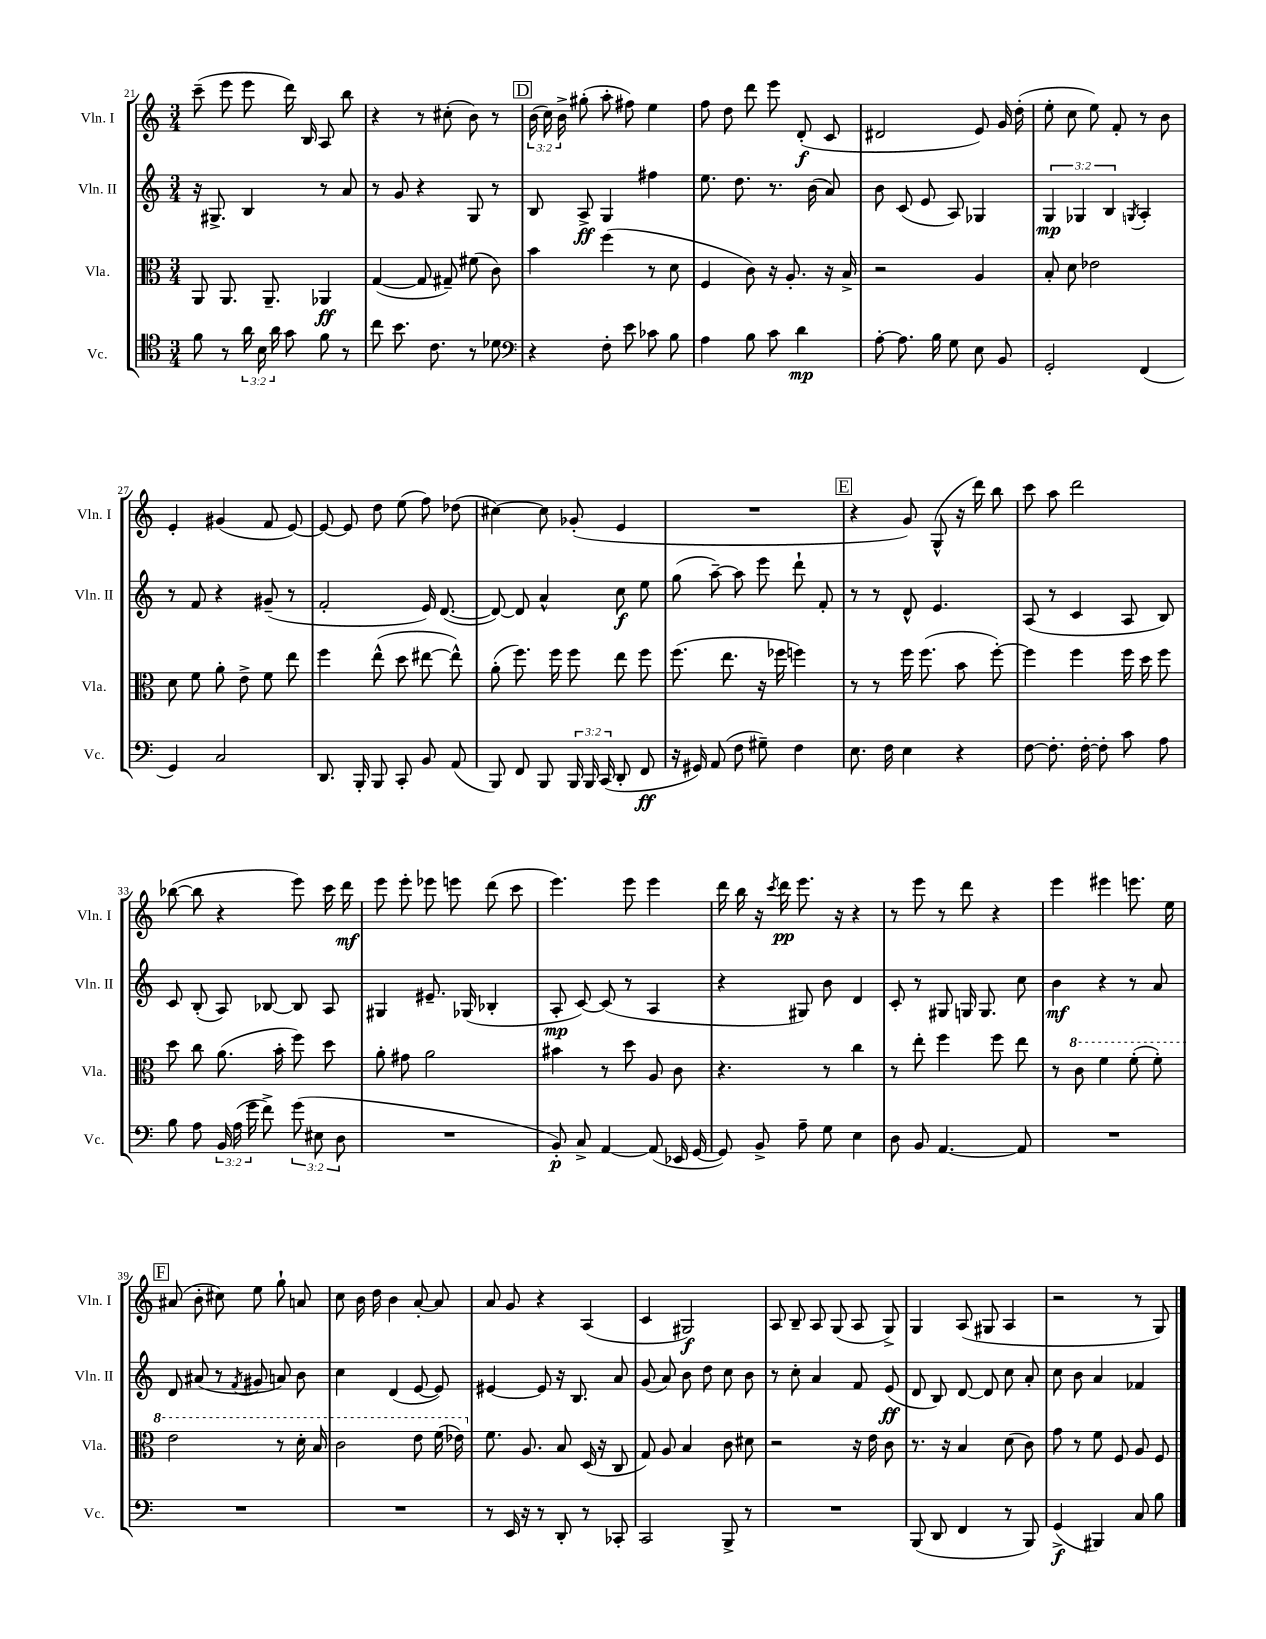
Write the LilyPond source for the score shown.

<<
\new StaffGroup <<
\new Staff = "s0" \with { instrumentName = "Vln. I" shortInstrumentName = "Vln. I" } {
    \clef treble \key c \major \numericTimeSignature \time 3/4 \override Staff.TupletNumber.text = #tuplet-number::calc-fraction-text
    \autoBeamOff c'''8--( e'''8 e'''8 d'''16) b16 a8 b''8 |
    r4 r8 cis''8-.( b'8) r8 |
    \mark \markup { \box "D" } \tuplet 3/2 { b'16( c''16) b'16-> } gis''8-.( a''8-. fis''8) e''4 |
    f''8 d''8 d'''8 e'''8 d'8-.\f( c'8 |
    dis'2 e'8) g'16 d''16-.( |
    e''8-. c''8 e''8) f'8-. r8 b'8 |
    e'4-. gis'4( f'8 e'8~) |
    e'8~ e'8 d''8 e''8( f''8) des''8( |
    cis''4~) cis''8 ges'8-.( e'4 |
    R2. |
    \mark \markup { \box "E" } r4 g'8) g8-^( r16 d'''16) b''8 |
    c'''8 a''8 d'''2 |
    bes''8~( bes''8 r4 e'''8) c'''16 d'''16\mf |
    e'''8 e'''8-. ees'''8 e'''8 d'''8( c'''8 |
    e'''4.) e'''8 e'''4 |
    d'''16 b''16 r16 \acciaccatura { c'''8 } d'''16\pp e'''8. r16 r4 |
    r8 e'''8 r8 d'''8 r4 |
    e'''4 eis'''4 e'''8. e''16 |
    \mark \markup { \box "F" } ais'8( b'8-. cis''8) e''8 g''8-! a'8 |
    c''8 b'16 d''16 b'4 a'8~-. a'8 |
    a'8 g'8 r4 a4( |
    c'4 gis2\f) |
    a8 b8-- a8 g8( a8 g8->) |
    g4 a8( gis8 a4 |
    r2 r8 g8) \bar "|." |
}
\new Staff = "s1" \with { instrumentName = "Vln. II" shortInstrumentName = "Vln. II" } {
    \clef treble \key c \major \numericTimeSignature \time 3/4 \override Staff.TupletNumber.text = #tuplet-number::calc-fraction-text
    \autoBeamOff r16 gis8.-> b4 r8 a'8 |
    r8 g'8 r4 g8 r8 |
    \mark \markup { \box "D" } b8 a8->\ff g4 fis''4 |
    e''8. d''8. r8. b'16( a'8) |
    b'8 c'8( e'8 a8) ges4 |
    \tuplet 3/2 { g4\mp ges4 b4 } \acciaccatura { g8 } a4-. |
    r8 f'8 r4 gis'8--( r8 |
    f'2-. e'16) d'8.~( |
    d'8~) d'8 a'4-^ c''8\f e''8 |
    g''8( a''8~--) a''8 e'''8 d'''8-! f'8-. |
    \mark \markup { \box "E" } r8 r8 d'8-^ e'4. |
    a8( r8 c'4 a8 b8) |
    c'8 b8-.( a8) bes8~ bes8 a8 |
    gis4 eis'8.-- ges16( bes4-. |
    a8-.\mp c'8~) c'8( r8 a4 |
    r4 gis8) b'8 d'4 |
    c'8-. r8 gis8 g16 g8. c''8 |
    b'4\mf r4 r8 a'8 |
    \mark \markup { \box "F" } d'8 ais'8( r8 \acciaccatura { f'8 } gis'8 a'8) b'8 |
    c''4 d'4( e'8~ e'8) |
    eis'4~ eis'8 r16 b8. a'8 |
    g'8( a'8) b'8 d''8 c''8 b'8 |
    r8 c''8-. a'4 f'8 e'8\ff( |
    d'8 b8) d'8~ d'8 c''8 a'8-. |
    c''8 b'8 a'4 fes'4 \bar "|." |
}
\new Staff = "s2" \with { instrumentName = "Vla." shortInstrumentName = "Vla." } {
    \clef alto \key c \major \numericTimeSignature \time 3/4
    \autoBeamOff a,8 a,8. a,8.-- aes,4\ff |
    g4~( g8 gis8--) fis'8( c'8) |
    \mark \markup { \box "D" } b'4 f''4( r8 d'8 |
    f4 c'8) r16 a8.-. r16 b16-> |
    r2 a4 |
    b8-. d'8 ees'2 |
    d'8 f'8 a'8-. e'8-> f'8 e''8 |
    f''4 e''8-^( d''8 eis''8~ eis''8-^) |
    a'8-.( f''8.) f''16 f''8 e''8 f''8 |
    f''8.( e''8. r16 fes''16 f''4) |
    \mark \markup { \box "E" } r8 r8 f''16 f''8.( b'8 f''8~-.) |
    f''4 f''4 f''16 d''16 f''8 |
    d''8 c''8 a'8.( b'16-. f''8) d''8 |
    a'8-. gis'8 a'2 |
    bis'4 r8 d''8 a8 c'8 |
    r4. r8 c''4 |
    r8 e''8-. f''4 f''8 e''8 |
    r8 \ottava #1 c''8 f''4 f''8-.( f''8-.) |
    \mark \markup { \box "F" } e''2 r8 d''16-. b'16 |
    c''2 e''8 f''16( ees''16) \ottava #0 |
    f'8. a8. b8 d16( r16 c8 |
    g8) a8 b4 c'8 dis'8 |
    r2 r16 e'16 c'8 |
    r8. r16 b4 d'8( c'8) |
    g'8 r8 f'8 f8 a8 f8 \bar "|." |
}
\new Staff = "s3" \with { instrumentName = "Vc." shortInstrumentName = "Vc." } {
    \clef tenor \key c \major \numericTimeSignature \time 3/4 \override Staff.TupletNumber.text = #tuplet-number::calc-fraction-text
    \autoBeamOff f'8 r8 \tuplet 3/2 { a'16 b16 a'16 } g'8 f'8 r8 |
    c''8 b'8. c'8. r8 des'8 |
    \mark \markup { \box "D" } \clef bass r4 f8-. e'8 ces'8 b8 |
    a4 b8 c'8 d'4\mp |
    a8~-. a8. b16 g8 e8 b,8 |
    g,2-. f,4( |
    g,4) c2 |
    d,8. b,,16-. b,,8 c,8-. b,8 a,8( |
    b,,8) f,8 b,,8 \tuplet 3/2 { b,,16 b,,16 c,16( } d,8-. f,8\ff |
    r16 gis,16) a,8( f8 gis8--) f4 |
    \mark \markup { \box "E" } e8. f16 e4 r4 |
    f8~ f8.-. f16~-. f8-. c'8 a8 |
    b8 a8 \tuplet 3/2 { b,16 a16( g'16 } f'8->) \tuplet 3/2 { g'8( eis8 d8 } |
    R2. |
    b,8-.\p) c8-> a,4~ a,8( ees,16 g,16~ |
    g,8) b,8-> a8-- g8 e4 |
    d8 b,8 a,4.~ a,8 |
    R2. |
    \mark \markup { \box "F" } R2. |
    R2. |
    r8 e,16 r16 r8 d,8-. r8 ces,8-. |
    c,2 b,,8-> r8 |
    R2. |
    b,,8( d,8 f,4 r8 b,,8) |
    g,4->\f( bis,,4) c8 b8 \bar "|." |
}
>>
>>
\layout { \context { \Score currentBarNumber = #21 } }
